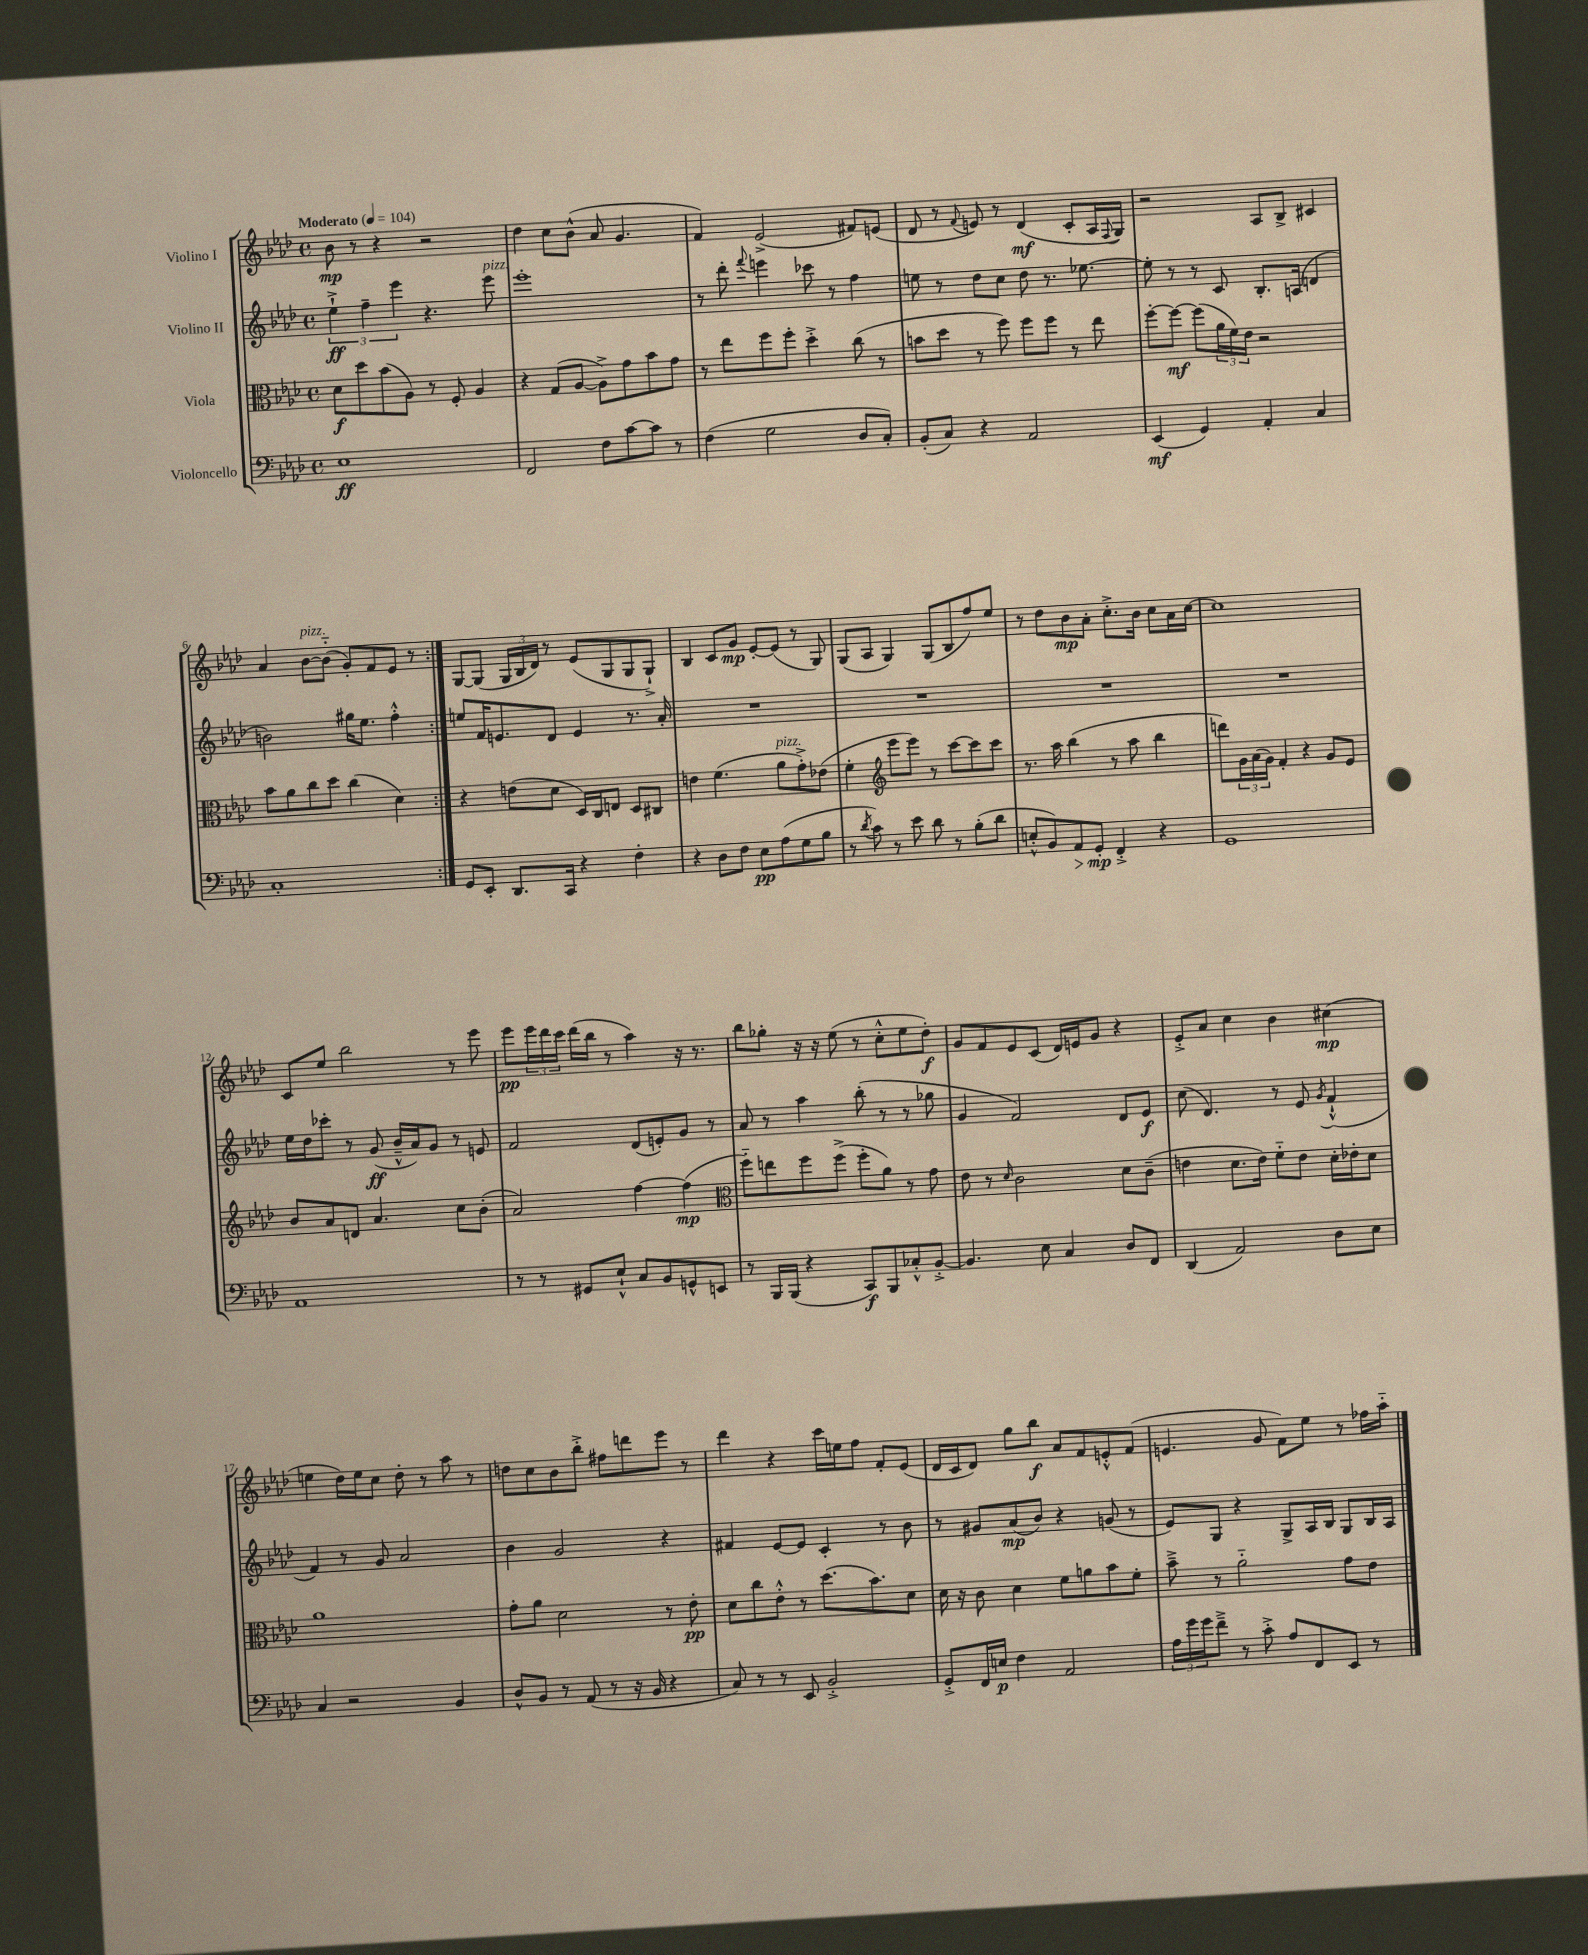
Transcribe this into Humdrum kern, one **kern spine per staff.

**kern	**kern	**kern	**kern
*staff4	*staff3	*staff2	*staff1
*clefF4	*clefC3	*clefG2	*clefG2
*k[b-e-a-d-]	*k[b-e-a-d-]	*k[b-e-a-d-]	*k[b-e-a-d-]
*M4/4	*M4/4	*M4/4	*M4/4
*met(c)	*met(c)	*met(c)	*met(c)
*MM104	*MM104	*MM104	*MM104
1E-	8d-	6ee-`^	8b-
.	8dd-	.	8r
.	.	6ff~	.
.	(8b-	.	4r
.	.	6eee-	.
.	8A-)	.	.
.	8r	4.r	2r
.	8F'	.	.
.	4A-	.	.
.	.	8eee-	.
=	=	=	=
2FF	4r	1eee-'	4dd-
.	(8G	.	8cc
.	[8A-	.	(8b-^^
8F	8A-^])	.	8a-
[8c	8g	.	4.g
8c]	8b-	.	.
8r	8g	.	.
=	=	=	=
(4F	8r	8r	4f)
.	8ee-	8ddd-'	.
.	.	8qqfff	.
2G	8ff	4eee	(2e-^
.	8ff'	.	.
.	4dd-'^	8ccc-	.
.	.	8r	.
8D-	(8cc	4ff	8f#)
8C')	8r	.	(8e
=	=	=	=
(8BB-'	8b	8ee	8d-
8C)	8dd-	8r	8r
.	.	.	8qqf
4r	8r	8dd-	8e)
.	8ff)	8cc	8r
2AA-	8ff	8dd-	(4d-
.	8ff	8.r	.
.	8r	.	8c'
.	.	[8.ee-	.
.	8ee-	.	16A-
.	.	.	8qqF
.	.	.	16G)
=	=	=	=
(4EE-	[8ff'	8ee-']	2r
.	8ff_	8r	.
4GG)	(8ff]	8r	.
.	24a-	8c	.
.	24f)	.	.
.	24e-	.	.
4AA-'	2r	8.B-'	8A-
.	.	.	8B-^
.	.	(16A	.
4C	.	4d	4c#
=	=	=	=
1C'	8b-	2b)	4a-
.	8a-	.	.
.	8cc	.	[8b-
.	8dd-	.	(8b-'~]
.	(4cc	16gg#	8g')
.	.	8.ee-	.
.	.	.	8f
.	4d-)	4ff'^^	8e-
.	.	.	8r
=:|!	=:|!	=:|!	=:|!
8GG	4r	8ee	[8G
8EE-'	.	16f	(8G]
.	.	8.e	.
8.DD-	(8e	.	24G
.	.	.	24B-
.	.	.	24d-)
.	8d-	8d-	8r
16CC	.	.	.
4r	16D-)	4e	(8e-
.	16C	.	.
.	8E	.	8G
4F'	8D-	8.r	8G
.	8C#	.	8G`^)
.	.	16a-'	.
=	=	=	=
4r	4e	1r	4B-
8D-	(4.f	.	8c
8F	.	.	8g
8E-	.	.	[8e-'
(8A-	8a-	.	(8e-]
8G	8g'^)	.	8r
8B-	(8e-	.	8G)
=	=	=	=
8r	4f'	1r	(8G
8qd-	.	.	.
8c)	.	.	8A-
*	*clefG2	*	*
8r	8eee-	.	4G)
8e-	8eee-)	.	.
8d-	8r	.	(8G
8r	[8ccc	.	8B-
(8B-'	8ccc]	.	8ff)
8d-	8ccc	.	8ee-
=	=	=	=
8E'^^	8.r	1r	8r
8BB-)	.	.	8dd-
.	16aa-	.	.
8AA-	(4bb-	.	8b-
8GG'	.	.	8a-'
4FF'^	8r	.	8.cc'^
.	8aa-	.	.
.	.	.	16b-
4r	4bb-	.	8cc
.	.	.	16a-
.	.	.	[16cc
=	=	=	=
1GG	8ddd)	1r	1cc]
.	24g	.	.
.	(24a-	.	.
.	24g)	.	.
.	4f'	.	.
.	4r	.	.
.	8g	.	.
.	8e-	.	.
=	=	=	=
1AA-	8b-	16ee-	8c
.	.	16dd-	.
.	8a-	8ccc-'	8ee-
.	8d	8r	2bb-
.	4.a-	(8g	.
.	.	16b-~^^	.
.	.	16a-)	.
.	.	8g	.
.	8cc	8r	8r
.	(8b-'	8e	8eee-
=	=	=	=
8r	2a-)	2f	8eee-
8r	.	.	24eee-
.	.	.	24ddd-
.	.	.	24ccc
8GG#	.	.	(16ddd-
.	.	.	16bb-
8E-`^^	.	.	8r
8C	[4ff	(8d-	4aa-)
8BB-	.	8e')	.
8GG^^	(4ff]	8g	16r
.	.	.	8.r
8EE	.	8r	.
=	=	=	=
*	*clefC3	*	*
8r	8ff'~)	8a-	8bb-
16BBB-	8ee	8r	8gg-'
(16BBB-	.	.	.
4r	8ff	4aa-	16r
.	.	.	16r
.	(8ff^	.	(8ee-
8CC)	8ff'	(8bb-'	8r
8BBB-	8a-)	8r	8cc'^^
8C-'^^	8r	8r	8ee-
[8BB-'^	8g	8gg-	8dd-')
=	=	=	=
4.BB-]	8e-	4g	8g
.	8r	.	8f
.	16qqd-	.	.
.	2c	2f)	8e-
8E-	.	.	(8c
4C	.	.	16d-)
.	.	.	16e
.	.	.	8g
8D-	8d-	8d-	4r
8FF	(8c~	8e-	.
=	=	=	=
(4DD-	4e	(8cc	8e-'^
.	.	4.d-)	8a-
2AA-)	8.d-	.	4cc
.	16e)	.	.
.	8f'~	8r	4b-
.	8e	8e-	.
.	.	8qg	.
8D-	16d-'	(4f`^^	(4cc#
.	16e-'	.	.
8E-	8d-	.	.
=	=	=	=
4C	1a-	4f)	4ee
2r	.	8r	16dd-)
.	.	.	16ee
.	.	8g	8cc
.	.	2a-	8dd-'
.	.	.	8r
4BB-	.	.	8aa-
.	.	.	8r
=	=	=	=
8D-^^	8g'	4b-	8dd
8BB-	8a-	.	8cc
8r	2d-	2g	8b-
(8AA-	.	.	8bb-'^
8r	.	.	8ff#
16r	.	.	8ddd
16BB-	.	.	.
4r	8r	4r	8eee-
.	8e-'	.	8r
=	=	=	=
8C)	8d-	4f#	4ddd-
8r	8cc	.	.
8r	8e-'^^	[8e-	4r
8EE-	8r	8e-]	.
2BB-'^	(8.dd-	4c'	16ccc
.	.	.	16ee
.	.	.	8ff
.	8.b-)	.	.
.	.	8r	8f'
.	8d-	8b-	(8e-
=	=	=	=
8GG'^	16d-	8r	16d-
.	16r	.	16c
16FF	8c	8g#	8d-)
16E	.	.	.
4F	4d-	(8a-	8gg
.	.	8b-)	8bb-
2AA-	8f	4r	8a-
.	8a	.	8f
.	8b-	(8g	8e'^^
.	8f'	8r	(8f
=	=	=	=
24A-	8b-~^	8e-)	4.e
24g	.	.	.
24g	.	.	.
8f~^	8r	8G	.
8r	2a-'~	4r	.
8c'^	.	.	8g
8A-	.	8G^	8f)
8FF	.	16A-	8ee-
.	.	16B-	.
8EE-	8g	8G	8r
8r	8e-	16B-	16ff-
.	.	16A-	16aa-'~
==	==	==	==
*-	*-	*-	*-
